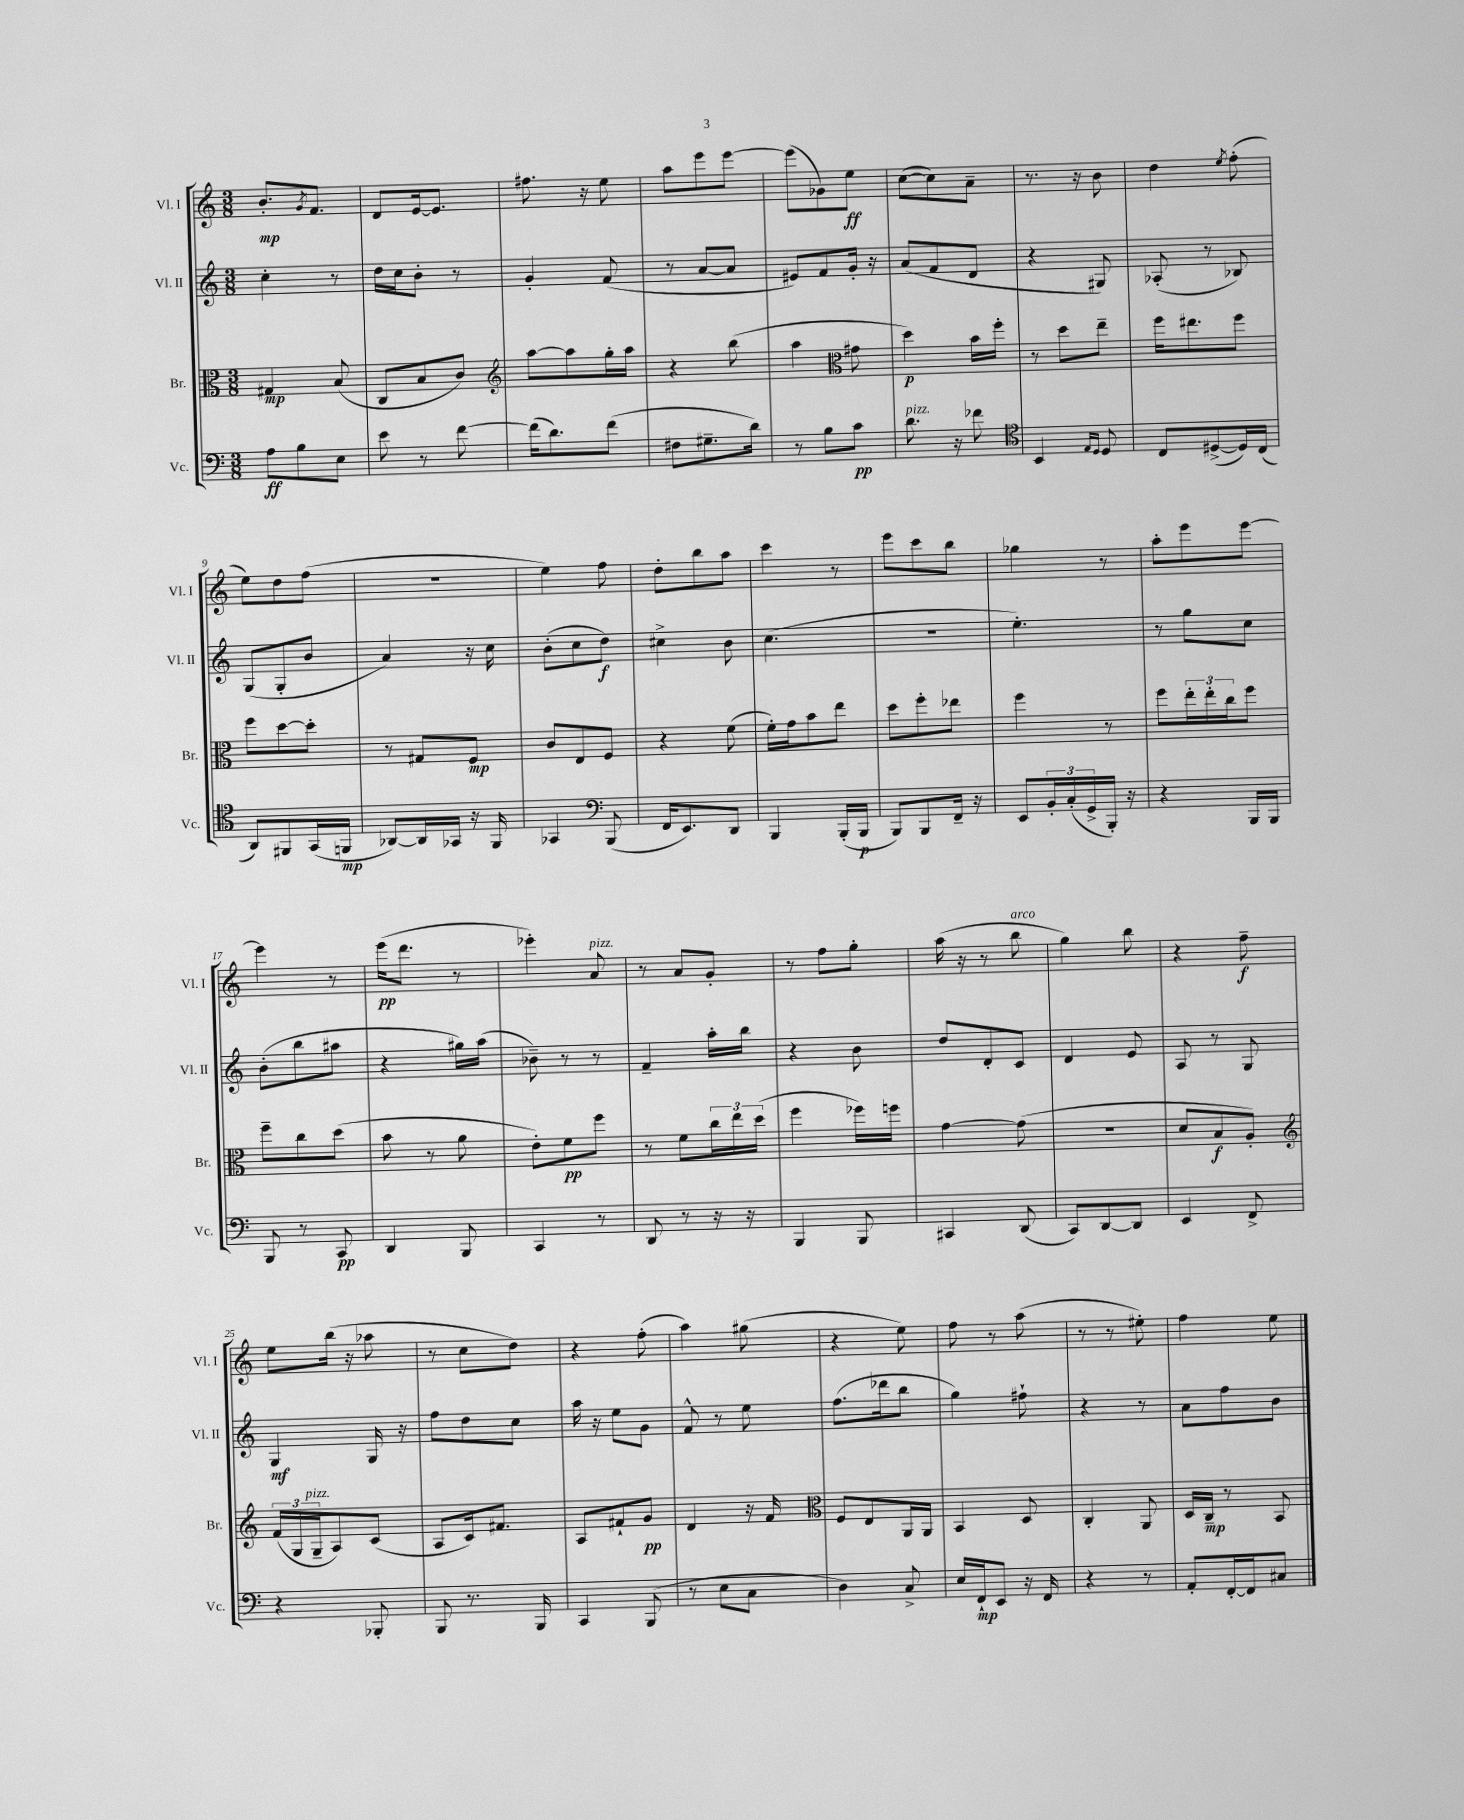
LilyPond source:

<<
\new StaffGroup <<
\new Staff = "s0" \with { instrumentName = "Vl. I" shortInstrumentName = "Vl. I" } {
    \clef treble \key c \major \numericTimeSignature \time 3/8
    b'8.-.\mp \acciaccatura { g'8 } f'8. |
    d'8 e'16~ e'8. |
    fis''8. r16 e''8 |
    a''8 e'''8 e'''8~ |
    e'''8( ges'8) e''8\ff |
    c''8~( c''8) a'8-- |
    r8. r16 b'8 |
    d''4 \acciaccatura { e''8 } f''8-.( |
    e''8) d''8 f''8( |
    R4. |
    e''4) f''8 |
    d''8-. b''8 a''8 |
    c'''4 r8 |
    e'''8 c'''8 b''8 |
    ges''4 r8 |
    a''8-. e'''8 e'''8~ |
    e'''4 r8 |
    e'''16\pp( d'''8. r8 |
    ees'''4-.) a'8^\markup { \italic "pizz." } |
    r8 a'8 g'8-. |
    r8 f''8 g''8-. |
    a''16( r16 r8 b''8^\markup { \italic "arco" } |
    g''4) b''8 |
    r4 f''8--\f |
    e''8 b''16( r16 aes''8 |
    r8 c''8 d''8) |
    r4 f''8-.( |
    a''4) gis''8( |
    r4 e''8) |
    f''8 r8 a''8( |
    r8 r8 eis''8-.) |
    f''4 e''8 \bar "|." |
}
\new Staff = "s1" \with { instrumentName = "Vl. II" shortInstrumentName = "Vl. II" } {
    \clef treble \key c \major \numericTimeSignature \time 3/8
    c''4-. r8 |
    d''16 c''16 b'8-. r8 |
    g'4-. f'8( |
    r8 a'8~ a'8 |
    eis'8) f'8 g'16-. r16 |
    a'8( f'8 d'8 |
    r4 gis8) |
    aes8-.( r8 bes8) |
    g8( g8-. b'8 |
    a'4) r16 c''16 |
    b'8-.( c''8 d''8\f) |
    cis''4-> b'8 |
    c''4.( |
    R4. |
    e''4.-.) |
    r8 g''8 c''8 |
    b'8-.( b''8 ais''8 |
    r4 gis''16) a''16( |
    bes'8--) r8 r8 |
    f'4-- a''16-. b''16 |
    r4 b'8 |
    d''8 d'8-. c'8 |
    d'4 e'8 |
    a8 r8 g8 |
    g4\mf g16 r16 |
    f''8 d''8 c''8 |
    a''16 r16 e''8 g'8 |
    f'8-^ r8 e''8 |
    f''8.( des'''16 b''8 |
    g''4) fis''8-! |
    r4 r8 |
    a'8 f''8 b'8 \bar "|." |
}
\new Staff = "s2" \with { instrumentName = "Br." shortInstrumentName = "Br." } {
    \clef alto \key c \major \numericTimeSignature \time 3/8
    gis4\mp b8( |
    c8 b8 c'8) |
    \clef treble a''8~ a''8 g''16-. a''16 |
    r4 b''8( |
    a''4 \clef alto gis'8 |
    d''4\p) b'16 f''16-. |
    r8 d''8 e''8-- |
    f''16 eis''8. f''8 |
    f''8 d''8~ d''8-. |
    r8 gis8 f8\mp |
    c'8 e8 f8 |
    r4 f'8( |
    f'16-.) g'16 b'8 e''8 |
    d''8 f''8-. ees''8 |
    f''4 r8 |
    f''8 \tuplet 3/2 { e''16-. e''16-. c''16 } f''8 |
    f''8-- c''8 d''8( |
    b'8 r8 a'8 |
    e'8-.) f'8\pp f''8 |
    r8 f'8 \tuplet 3/2 { c''16 e''16 d''16( } |
    f''4 fes''16) f''16 |
    g'4~ g'8( |
    R4. |
    d'8 b8\f a8-.) |
    \clef treble \tuplet 3/2 { f'16( g16 g16--^\markup { \italic "pizz." } } a8) c'8( |
    a8 c'16) fis'8. |
    a8 fis'8-! g'8\pp |
    d'4 r16 f'16 |
    \clef alto f8 e8 a,16 a,16 |
    b,4 d8 |
    c4-. a,8 |
    d16 c16--\mp r8 b,8 \bar "|." |
}
\new Staff = "s3" \with { instrumentName = "Vc." shortInstrumentName = "Vc." } {
    \clef bass \key c \major \numericTimeSignature \time 3/8
    a8\ff b8 e8 |
    e'8 r8 f'8~ |
    f'16( d'8.) f'8( |
    fis8 gis8.-- d'16) |
    r8 b8 c'8\pp |
    d'8.^\markup { \italic "pizz." } r16 fes'8 |
    \clef tenor b,4 \grace { e16 d16 } d8 |
    c8 dis8~->( dis16) c16( |
    a,8) fis,8 g,16( f,16\mp |
    aes,8~) aes,16 ges,16 r16 f,16 |
    ges,4 \clef bass b,,8( |
    f,16 e,8.) d,8 |
    b,,4 b,,16-.( b,,16\p |
    b,,8) b,,8 f,16-- r16 |
    e,8 \tuplet 3/2 { b,16-. c16-.( g,16-> } b,,16-.) r16 |
    r4 b,,16 b,,16 |
    b,,8 r8 c,8\pp |
    d,4 b,,8 |
    c,4 r8 |
    d,8 r8 r16 r16 |
    b,,4 b,,8 |
    cis,4 d,8( |
    c,8) d,8~ d,8 |
    e,4 f,8-> |
    r4 bes,,8-. |
    b,,8 r8. b,,16 |
    c,4 b,,8( |
    r8 e8 c8 |
    d4) c8-> |
    e16 f,16-!\mp e,8 r16 f,16 |
    r4 r8 |
    a,8-. f,16~-. f,16 cis8 \bar "|." |
}
>>
>>
